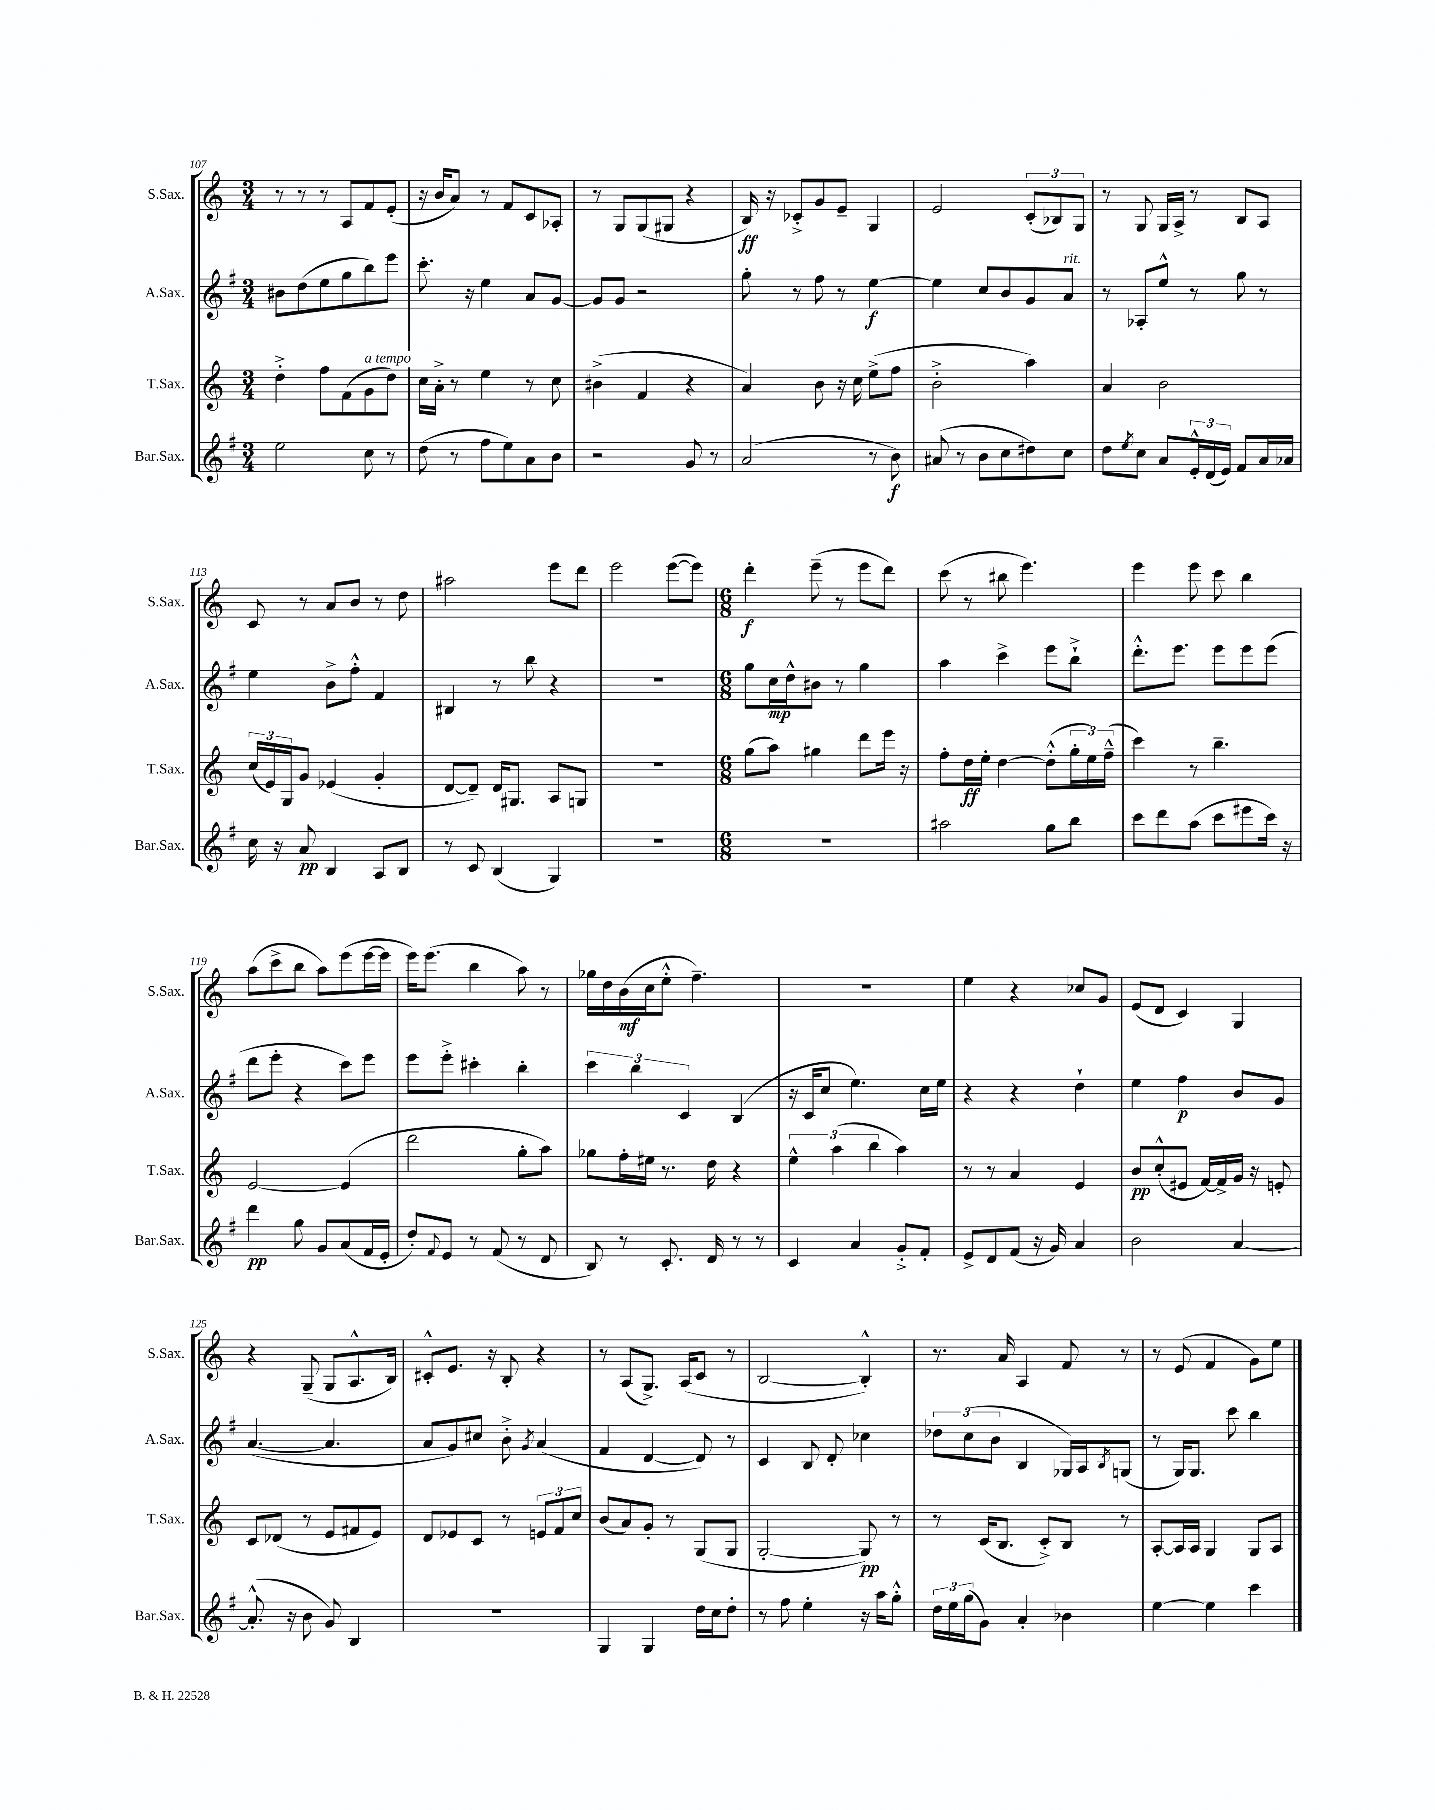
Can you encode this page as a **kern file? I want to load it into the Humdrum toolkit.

**kern	**kern	**kern	**kern
*staff4	*staff3	*staff2	*staff1
*clefG2	*clefG2	*clefG2	*clefG2
*k[f#]	*k[]	*k[f#]	*k[]
*M3/4	*M3/4	*M3/4	*M3/4
2ee	4dd'^	8b#	8r
.	.	(8dd	8r
.	8ff	8ee	8r
.	(8f	8gg	8A
8cc	8g	8bb)	8f
8r	8dd)	8eee	(8e'
=	=	=	=
(8dd	16cc	8.ccc'	16r
.	16a'^	.	16b
8r	8r	.	8a)
.	.	16r	.
8ff#	4ee	4ee	8r
8ee)	.	.	8f
8a	8r	8a	8c
8b	8cc	[8g	8A-'
=	=	=	=
2r	(4b#^	8g]	8r
.	.	8g	8G
.	4f	2r	(8G
.	.	.	8G#
8g	4r	.	4r
8r	.	.	.
=	=	=	=
(2a	4a)	8gg'	16B)
.	.	.	16r
.	.	8r	8c-'^
.	8b	8ff#	8g
.	16r	8r	8e~
.	16cc	.	.
8r	(8ee^	[4ee	4G
8b)	8ff	.	.
=	=	=	=
(8a#	2b'^	4ee]	2e
8r	.	.	.
8b	.	8cc	.
8cc	.	8b	.
8dd#)	4aa)	8g	(12c'
.	.	.	12B-)
8cc	.	8a	.
.	.	.	12G
=	=	=	=
8dd	4a	8r	8r
8qee	.	.	.
8cc	.	8A-'	8G
8a	2b	8ee^^	16G
.	.	.	16A^
24e'^^	.	8r	8r
(24d	.	.	.
24e)	.	.	.
8f#	.	8gg	8B
16a	.	8r	8A
16a-	.	.	.
=	=	=	=
16cc	(24cc	4ee	8c
.	24e)	.	.
16r	.	.	.
.	24G	.	.
8a	8g	.	8r
4B	(4e-	8b^	8a
.	.	8ff#'^^	8b
8A	4g'	4f#	8r
8B	.	.	8dd
=	=	=	=
8r	[8d	4B#	2aa#
8c	8d~])	.	.
(4B	16d	8r	.
.	8.G#	.	.
.	.	8bb	.
4G)	8A	4r	8eee
.	8G	.	8ddd
=	=	=	=
2.r	2.r	2.r	2eee
.	.	.	([8eee
.	.	.	8eee])
=	=	=	=
*M6/8	*M6/8	*M6/8	*M6/8
2.r	(8gg	8gg	4ddd'
.	8aa)	16cc	.
.	.	16dd^^	.
.	4gg#	8b#	(8eee~
.	.	8r	8r
.	8ddd	4gg	8eee
.	16eee	.	8ddd)
.	16r	.	.
=	=	=	=
2aa#	8ff'	4aa	(8ccc
.	16dd	.	8r
.	16ee'	.	.
.	[4dd	4ccc^	8bb#
.	.	.	4.eee)
8gg	(8dd'^^]	8eee	.
8bb	24gg'	8bb`^	.
.	24ee)	.	.
.	(24ff~^^	.	.
=	=	=	=
8ccc	4ccc)	8.ddd'^^	4eee
8ddd	.	.	.
.	.	8.eee	.
(8aa	8r	.	8eee
8ccc	4.bb~	8eee	8ccc
8eee#	.	8eee	4bb
16ccc)	.	(8eee	.
16r	.	.	.
=	=	=	=
4ddd	[2e	8ddd	(8aa
.	.	8eee'	8ccc^
8gg	.	4r	8bb
8g	.	.	8aa)
(8a	(4e]	8ccc)	(8eee
16f#	.	8eee	[16eee
16e'	.	.	16eee]
=	=	=	=
8dd')	2ddd	8eee	16eee)
.	.	.	(8.eee
8qqf#	.	.	.
8e	.	8eee'^	.
8r	.	4ccc#'	4bb
(8f#	.	.	.
8r	8gg'	4bb'	8aa)
8d	8aa)	.	8r
=	=	=	=
8B)	8gg-	6ccc	16gg-
.	.	.	16dd
8r	16ff'	.	(16b
.	.	6bb	.
.	16ee#	.	16cc
8.c'	8.r	.	8ee'^^
.	.	6c	.
.	.	.	4.ff~)
16d	16dd	.	.
8r	4r	(4B	.
8r	.	.	.
=	=	=	=
4c	6ee^^	16r	2.r
.	.	16c	.
.	.	8cc	.
.	(6aa	.	.
4a	.	4.ee)	.
.	6bb	.	.
8g'^	4aa)	.	.
8f#'	.	16cc	.
.	.	16ee	.
=	=	=	=
8e^	8r	4r	4ee
8d	8r	.	.
(8f#	4a	4r	4r
16r	.	.	.
16g)	.	.	.
4a	4e	4dd`	8cc-
.	.	.	8g
=	=	=	=
2b	8b	4ee	(8e
.	(8cc'^^	.	8d
.	8e#	4ff#	4c)
.	[16f)	.	.
.	16f^]	.	.
[4a	16g	8b	4G
.	16r	.	.
.	8e'	8g	.
=	=	=	=
(8.a'^^]	8c	([4.a	4r
.	(8d-	.	.
16r	.	.	.
8b	8r	.	(8G~
8g)	8e	4.a]	8G
4B	8f#	.	8.A^^
.	8e)	.	.
.	.	.	16B)
=	=	=	=
2.r	8d	8a	8c#'^^
.	8e-	8g)	8.e
.	8c	8cc#	.
.	.	.	16r
.	8r	8b'^	8B'
.	.	8qg	.
.	12e	(4a	4r
.	12f	.	.
.	12cc	.	.
=	=	=	=
4G	(8b	4f#	8r
.	8a)	.	(8A
4G	8g'	[4d	8.G^)
.	8r	.	.
.	.	.	(16A
16dd	(8G	8d])	8c
16cc	.	.	.
8dd'	8G	8r	8r
=	=	=	=
8r	[2G'	4c	[2B
8ff#	.	.	.
4ee'	.	8B	.
.	.	8d'	.
16r	8G])	4cc-	4B'^^])
16aa	.	.	.
8gg'^^	8r	.	.
=	=	=	=
24dd	8r	12dd-	8.r
24ee	.	.	.
(24gg	.	(12cc	.
8g)	(16c	.	.
.	.	12b	.
.	8.B	.	16a
4a'	.	4B	4A
.	8c'^)	.	.
4b-	8B	16G-)	8f
.	.	16A	.
.	.	8qB	.
.	8r	(8G	8r
=	=	=	=
[4ee	[8A'	8r	8r
.	16A]	16G)	(8e
.	16A	8.G	.
4ee]	4G	.	4f
.	.	8ccc	.
4ccc	8G	4bb	8g)
.	8A	.	8ee
==	==	==	==
*-	*-	*-	*-
